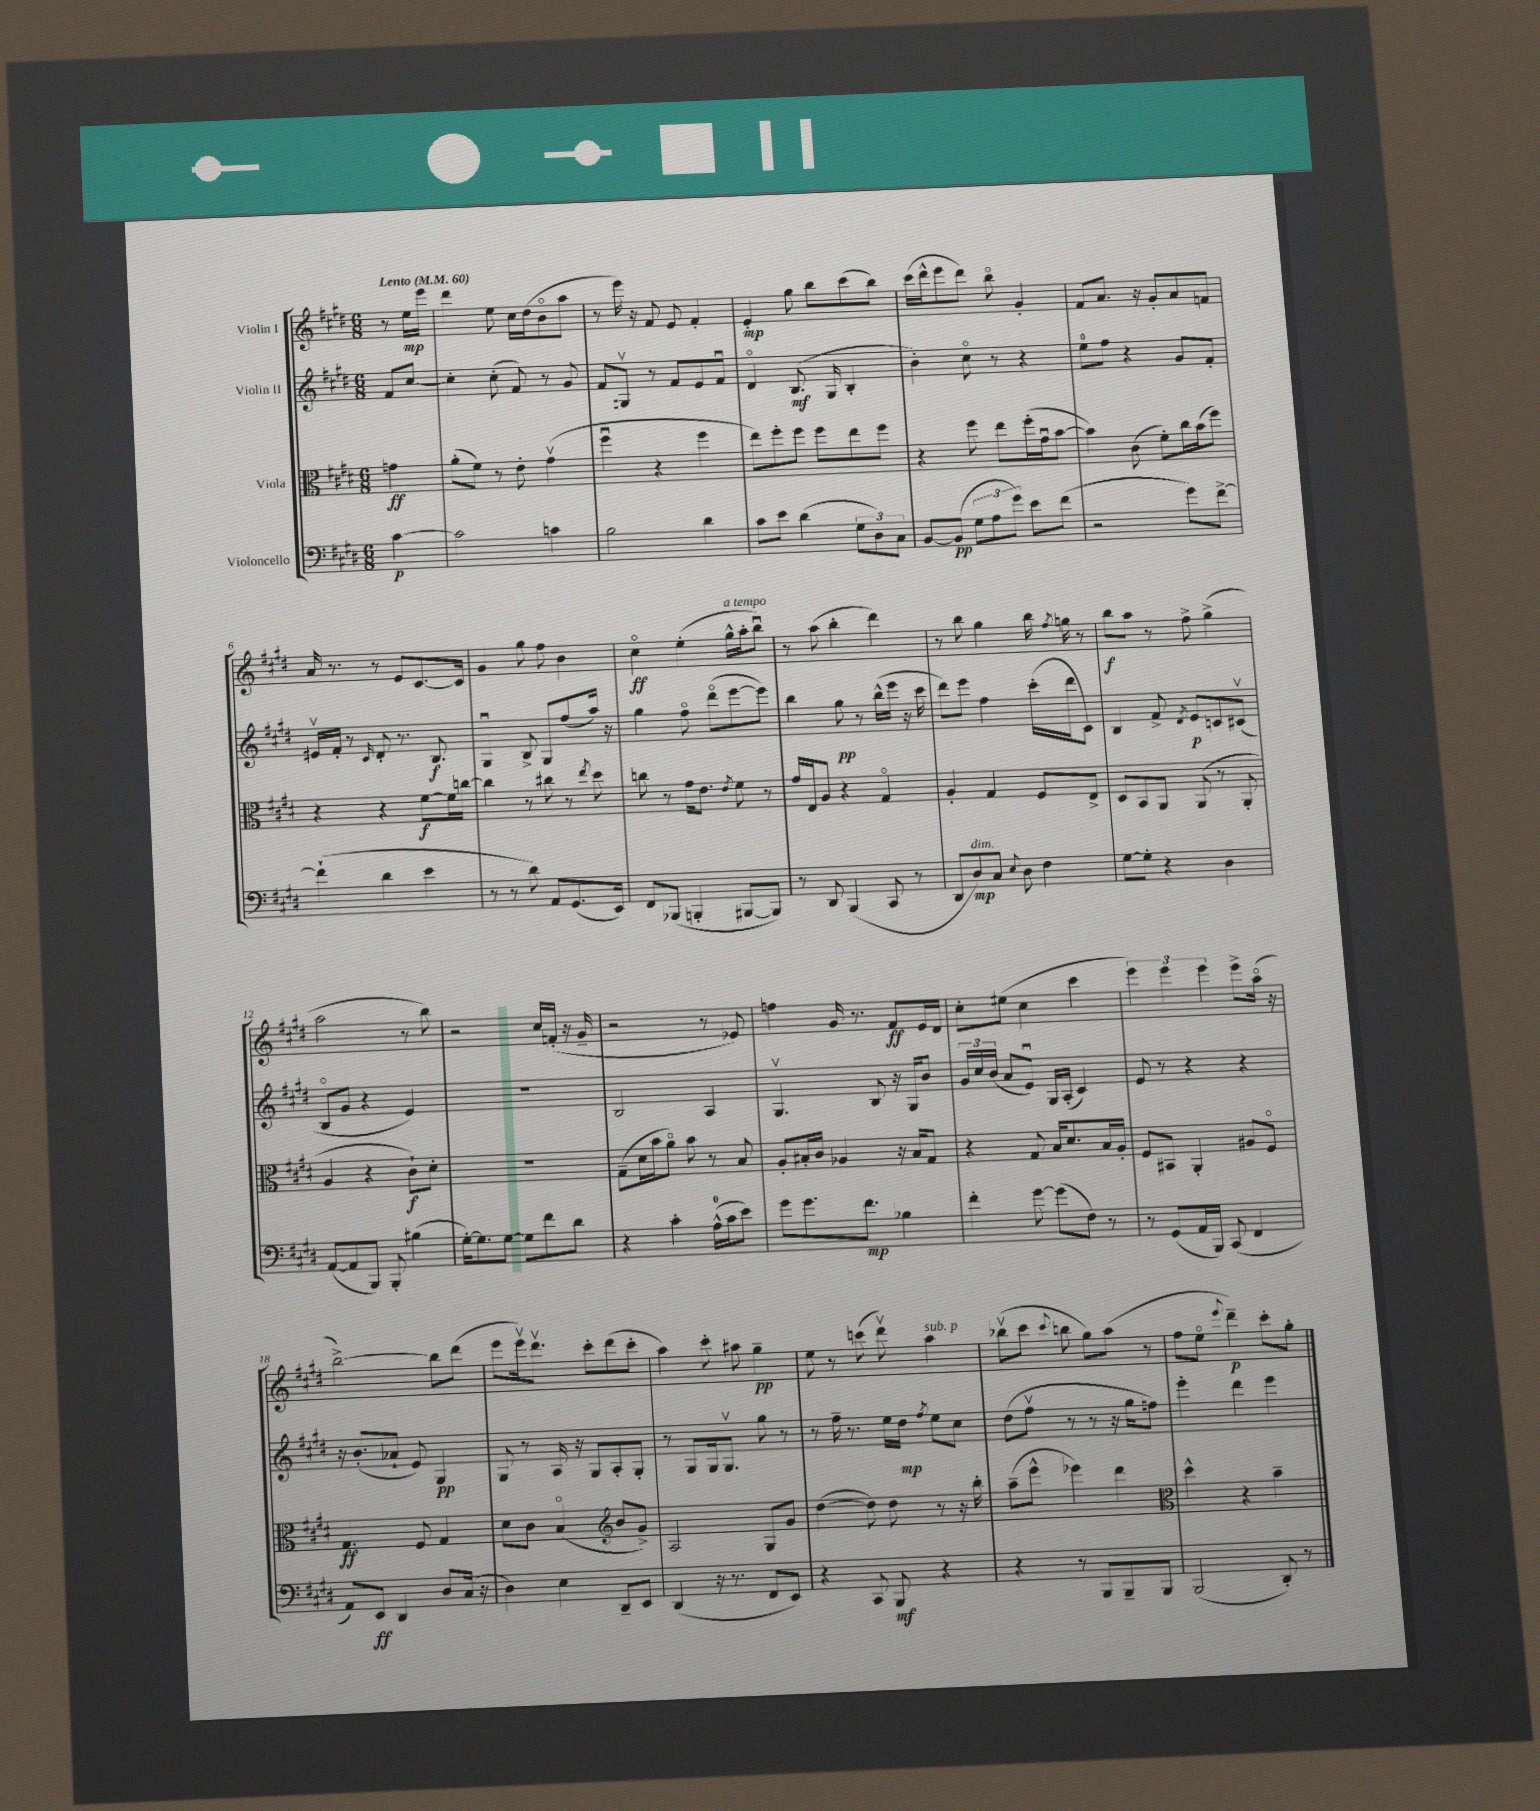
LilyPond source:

<<
\new StaffGroup <<
\new Staff = "s0" \with { instrumentName = "Violin I" } {
    \clef treble \key e \major \numericTimeSignature \time 6/8 \partial 4 \tempo "Lento" 4 = 60
    \autoBeamOff r8 e''16[\mp e'''16] |
    dis'''4 e''8 cis''16[ dis''16( b'8\flageolet a''8] |
    r8 e'''16) r16 fis'8 e'8 fis'4-. |
    e'4-.\mp gis''8 b''8[ cis'''8( b''8]) |
    cis'''16[( dis'''16-^ e'''8 dis'''8]) b''8\flageolet gis'4-. |
    fis'8[ a'8.] r16 gis'8[-. a'8 f'8] |
    a'16 r8. r8 e'8[ cis'8.~ cis'16] |
    gis'4 gis''8 fis''8 b'4 |
    cis''4\flageolet\ff e''4-.( gis''16[-^^\markup { \italic "a tempo" } a''16-. b''8]\downbow) |
    r8 a''8( b''4-. dis'''4) |
    r8 b''8 gis''4 b''16 \acciaccatura { fis''8 } g''16 r8 |
    b''8[\f a''8] r8 fis''8-> gis''4->( |
    a''2 r8 b''8) |
    r2 cis''16[ f'16]-.( r16 gis'16-- |
    r2 r8 ees'8) |
    f''4 gis'16 r8. fis'8[\ff e'16 dis'16] |
    cis''8[-. eis''8]( cis''4 cis'''4 |
    \tuplet 3/2 { e'''4) e'''4 e'''4 } e'''8[-> a''16]\flageolet( r16 |
    b''2~->) b''8[ dis'''8]( |
    e'''8[ e'''16\upbow) dis'''8.]\upbow cis'''8[-. dis'''8( cis'''8]-. |
    a''4) cis'''8-. ais''8 gis''4--\pp |
    e''8 r8 c'''8( dis'''8\upbow) a''4^\markup { \italic "sub. p" } |
    bes''8[\upbow( cis'''8] \appoggiatura { cis'''8 } b''8 gis''8[) a''8]( r8 |
    fis''8[ e''8]\flageolet \appoggiatura { e'''8 } dis'''4--\p) cis'''8[-. gis''8]-. \bar "|." |
}
\new Staff = "s1" \with { instrumentName = "Violin II" } {
    \clef treble \key e \major \numericTimeSignature \time 6/8 \partial 4
    \autoBeamOff fis'8[ cis''8]~ |
    cis''4-. cis''8-.( fis'8) r8 gis'8 |
    fis'8[ g8]\upbow r8 fis'8[ e'8 fis'8]\downbow |
    dis'4\flageolet b8.\mf( gis16 b4-. |
    b'4-.) cis''8\flageolet r8 r4 |
    e''8[-0 fis''8] r4 gis'8[ fis'8]-. |
    eis'16[\upbow fis'16]-. r8 \grace { cis'16 } dis'8-. r8. b8.\f |
    gis4\downbow b8-> gis8[ fis''8( a''16]) r16 |
    gis''4 fis''8\flageolet dis'''8[\flageolet( e'''8~ e'''8]) |
    b''4 gis''8\pp r8 b''16[-^( e'''16] r16 cis'''16 |
    dis'''8[) e'''8] fis''4 cis'''16[-.( dis'''16 cis'8]) |
    b4 fis'8-> \acciaccatura { dis'8 } e'8[\p c'8 cis'8]\upbow( |
    b8[\flageolet gis'8] r4 e'4) |
    R2. |
    b2 a4 |
    gis4.\upbow b8 r16 gis16[ b'8] |
    \tuplet 3/2 { gis'16[ cis''16 b'16]( } a'8[ e'8]\downbow) gis16[ a16]-.( cis'4) |
    e'8 r8 r4 r4 |
    r16 b'8.[-.( aes'8]-! e'8) gis4\pp |
    gis8 r8 a16 r16 gis8[ a8-. gis8]-. |
    r8 gis8[ gis16 gis8.]\upbow gis''8 r8 |
    r8 fis''16-- r8. e''16[ dis''16]\mp \acciaccatura { fis''8 } e''8[ cis''8] |
    dis''8[( fis''8]\upbow r8 r8 r16 gis''16[ f''8]) |
    e'''4-. dis'''4 e'''4 \bar "|." |
}
\new Staff = "s2" \with { instrumentName = "Viola" } {
    \clef alto \key e \major \numericTimeSignature \time 6/8 \partial 4
    \autoBeamOff g'4\ff |
    a'8[-.( fis'8]) r8 e'8-. gis'4\upbow( |
    fis''4\downbow r4 fis''4 |
    e''8[) fis''8-. fis''8] fis''8[ e''8 fis''8] |
    r4 fis''8 e''8[ fis''16-.( gis'16\downbow b'8]~ |
    b'4) cis'8( fis'8[-.) cis''16 b'16( fis''8]) |
    r4 r4 fis'8[~\f fis'16 c''16]~ |
    c''4 r8 cis''8 r8 \acciaccatura { e''8 } dis''8 |
    c''8 r8 gis'16[ e'8.] \acciaccatura { e'8 } fis'8 r8 |
    gis'16[ e16 a8] r4 gis4\flageolet |
    a4-. gis4 fis8[ e8]-> |
    dis8[ b,8 a,8] a,8( r8 a,8-. |
    a4 r4 cis'8[-!\f) dis'8]-. |
    R2. |
    gis8[--( dis'16 b'16 a'8]\flageolet) b'8 r8 b8 |
    a8[-. bis16-. cis'16] aes4 r16 bis16[ gis8] |
    r4 gis8 b16[ dis'8. b16 a16]-. |
    fis8[ bis,8] a,4-. ais8[ fis8]\flageolet |
    gis4.\ff fis8 gis4 |
    dis'8[ cis'8] b4\flageolet( \clef treble b'8[ gis'8]->) |
    a2 gis8[ gis'8] |
    dis''4~( dis''8) dis''8 r8 r16 b''16-. |
    a''8[--( e'''8]-^ ees'''4) dis'''4 |
    \clef alto dis''4-^ r4 b'4-- \bar "|." |
}
\new Staff = "s3" \with { instrumentName = "Violoncello" } {
    \clef bass \key e \major \numericTimeSignature \time 6/8 \partial 4
    \autoBeamOff cis'4~\p |
    cis'2 c'4 |
    b2 dis'4 |
    cis'8[ e'8] dis'4( \tuplet 3/2 { gis8[ dis8) cis8] } |
    b,8[~ b,8]\pp( \tuplet 3/2 { gis8[ a8 gis'8]) } e'8[ fis'8]( |
    r2 gis'8[) fis'8]~-> |
    fis'4-!( dis'4 e'4 |
    r8 r8 dis'8) a,8[ gis,8.( e,16]) |
    fis,8[ bes,,8]( b,,4-. bis,,8[~ bis,,8]) |
    r8 dis,8 b,,4( cis,8 r8 |
    dis,8[ dis8\mp^\markup { \italic "dim." }) cis8] \appoggiatura { e8 } dis8 fis4 |
    gis8[~ gis8]-. r4 dis4 |
    a,8[~( a,8 b,,8]) b,,8-. bis4( |
    gis16[~-.) gis8. gis8]~ gis8[ fis'8 dis'8] |
    r4 cis'4-. a16[-0-^( cis'16 e'8]) |
    gis'8[ gis'8. fis'8.]\mp bes4 |
    fis'4-. gis'8~ gis'8[( fis8]) r8 |
    r8 gis,8[( a,16 b,,16]) cis,8( fis,4 |
    a,8[) e,8]\ff dis,4 dis8[ cis16]( r16 |
    dis4) e4 dis,8[-- e,8] |
    dis,4( r16 r8. fis,8[ e,8]) |
    r4 cis,8 b,,8\mf r4 |
    r4 r8 b,,8[ b,,8-- b,,8] |
    b,,2( dis,8-.) r8 \bar "|." |
}
>>
>>
